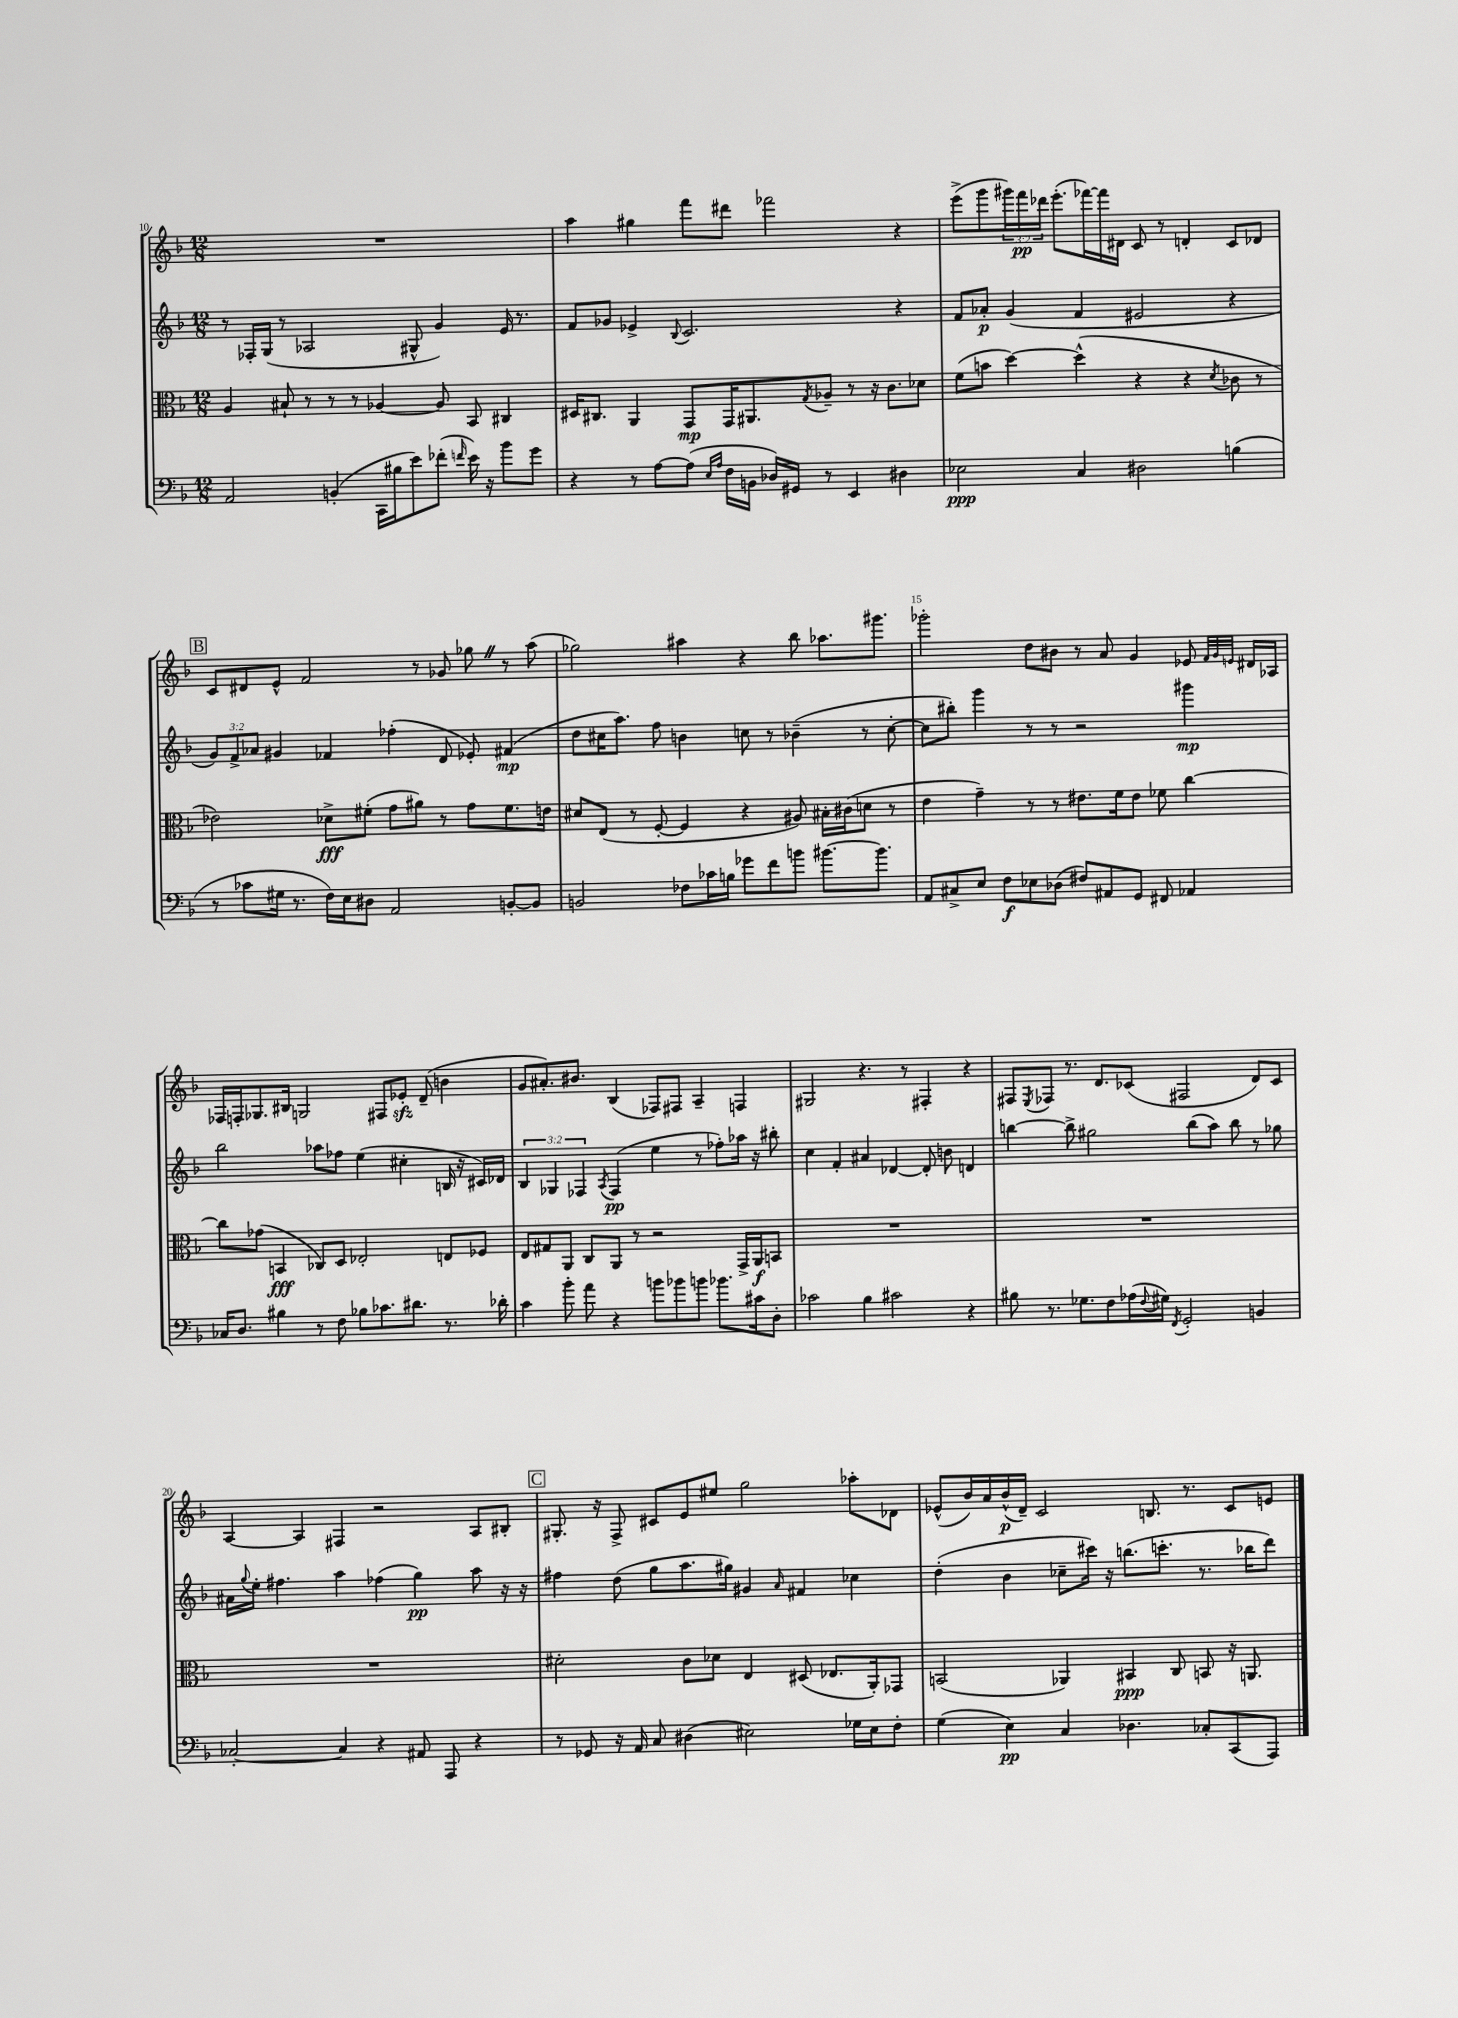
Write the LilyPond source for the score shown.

<<
\new StaffGroup <<
\new Staff = "s0" {
    \clef treble \key f \major \numericTimeSignature \time 12/8 \override Staff.TupletNumber.text = #tuplet-number::calc-fraction-text
    R1. |
    a''4 gis''4 f'''8 dis'''8 fes'''2 r4 |
    e'''8->( g'''8 \tuplet 3/2 { gis'''16) f'''16\pp des'''16 } e'''8.-.( fes'''16~) fes'''16 dis'16 c'8 r8 d'4-. c'8 des'8 |
    \mark \markup { \box "B" } c'8 dis'8 e'8-^ f'2 r8 ges'8 ges''8 \once \override BreathingSign.text = \markup { \musicglyph "scripts.caesura.straight" } \breathe r8 a''8( |
    ges''2) ais''4 r4 bes''8 aes''8. gis'''8. |
    ges'''2-. d''8 bis'8 r8 a'8 g'4 ees'8 \grace { f'32 g'32 e'32 } dis'16 aes16 |
    fes16 f16-. ges8. bis16 g2 fis8 ees'8-.\sfz d'8--( b'4 |
    g'8 ais'8.-.) bis'8. bes4( fes8) fis8 a4-- f4 |
    gis2 r4. r8 fis4-. r4 |
    fis8 \acciaccatura { e8 } fes8 r8. d'8. ces'8( fis2 d'8) ces'8 |
    a4~ a4 fis4 r2 a8 bis8-. |
    \mark \markup { \box "C" } gis8.-. r16 f8-> cis'8 e'8 eis''8 g''2 aes''8-. des'8 |
    ees'8-^( bes'16) a'16 bes'16-^\p( d'16--) c'2 b8. r8. c'8 e'8 \bar "|." |
}
\new Staff = "s1" {
    \clef treble \key f \major \numericTimeSignature \time 12/8 \override Staff.TupletNumber.text = #tuplet-number::calc-fraction-text
    r8 fes16-. g16( r8 aes2 gis8-^ g'4) e'16 r8. |
    f'8 ges'8 ees'4-> \appoggiatura { bes8 } c'2. r4 |
    f'8 aes'8-.\p g'4( f'4 eis'2 r4 |
    \mark \markup { \box "B" } \tuplet 3/2 { g'8) f'8-> aes'8 } gis'4 fes'4 fes''4-.( d'8 ees'8-.) fis'4\mp( |
    d''8 cis''16 a''8.) f''8 b'4 c''8 r8 bes'4--( r8 c''8~-. |
    c''8 bis''8-.) g'''4 r8 r8 r2 gis'''4\mp |
    bes''2 aes''8 fes''8 e''4( cis''4-. b16 r16 cis'16) des'16 |
    \tuplet 3/2 { bes4 ges4 fes4 } \acciaccatura { a8 } fes4\pp( e''4 r8 fes''8-.) aes''16 r16 bis''8-. |
    c''4 f'4-. ais'4 des'4~ des'8-. b'8 d'4 |
    b''4~ b''8-> gis''2 b''8( a''8) b''8 r8 ges''8 |
    ais'16 \appoggiatura { g''8 } e''16-. fis''4. a''4 fes''4( g''4\pp) a''8 r16 r16 |
    \mark \markup { \box "C" } fis''4 d''8( g''8 a''8. gis''16) gis'4 \grace { a'16 } fis'4 ces''4 |
    d''4-.( bes'4 ces''8-- cis'''16) r16 b''8.( c'''8.-. r8. bes''16 d'''8) \bar "|." |
}
\new Staff = "s2" {
    \clef alto \key f \major \numericTimeSignature \time 12/8
    a4 bis8-! r8 r8 r8 aes4~ aes8 bes,8 cis4 |
    dis16 cis8. a,4 g,8\mp g,16 ais,8. \acciaccatura { g8 } aes8-- r8 r16 c'8. des'8 |
    f'8( b'8 d''4~) d''4-^( r4 r4 \acciaccatura { d'8 } ces'8 r8 |
    \mark \markup { \box "B" } ees'2) des'8->\fff fis'8-.( g'8 ais'8) r8 g'8 fis'8. e'16 |
    dis'8 e8( r8 f8~-. f4 r4 ais8) bis16-. cis'16( d'8 r8 |
    e'4 g'4--) r8 r8 eis'8. f'16 eis'8 fes'8 c''4~ |
    c''8 ges'8( b,4\fff ces8) d8 ees2-. e8 fes8 |
    e8 gis8 a,8 c8 a,8 r8 r2 g,16-> a,16\f b,8 |
    R1. |
    R1. |
    R1. |
    \mark \markup { \box "C" } dis'2-. c'8 des'8 e4 dis8( ees8. a,16-.) ges,8 |
    b,2( aes,4) bis,4\ppp c8 b,8 r16 a,8. \bar "|." |
}
\new Staff = "s3" {
    \clef bass \key f \major \numericTimeSignature \time 12/8
    a,2 b,4-.( c,16 bis16 e'8) fes'8-.( \grace { f'16 } e'16) r16 bes'8 g'8 |
    r4 r8 a8~ a8( \grace { e16 a16 } f16 b,16 des16) gis,16 r8 e,4 dis4 |
    ees2\ppp c4 dis2 b4( |
    \mark \markup { \box "B" } r8 ces'8 gis16 r8. f16) e16 dis8 a,2 b,8~-. b,8 |
    b,2 fes8 ces'16 b16 ges'8 f'8 b'8 bis'8.~ bis'8. |
    a,8 cis8-> e8 f8\f ees8 des8( fis8) ais,8 g,8 fis,8 aes,4 |
    ces16 d8. bis4 r8 f8 bes8 ces'8. dis'8. r8. des'16-. |
    c'4 bes'8-. a'8 r4 b'8 bes'8 b'8 bes'8. cis'16 d8-. |
    ces'2 bes4 cis'2 r4 |
    bis8 r8. ges8. f8 aes16( \appoggiatura { f8 } gis16) \acciaccatura { f,8 } g,2-. b,4 |
    ces2~-. ces4 r4 ais,8 a,,8 r4 |
    \mark \markup { \box "C" } r8 ges,8 r16 a,16 c8 dis4( eis2) ges16 eis16 f8-. |
    g4( e4\pp) c4 des4. ces8-. c,8( a,,8) \bar "|." |
}
>>
>>
\layout { \context { \Score currentBarNumber = #10 \override BarNumber.break-visibility = ##(#f #t #t) barNumberVisibility = #(every-nth-bar-number-visible 5) } }
